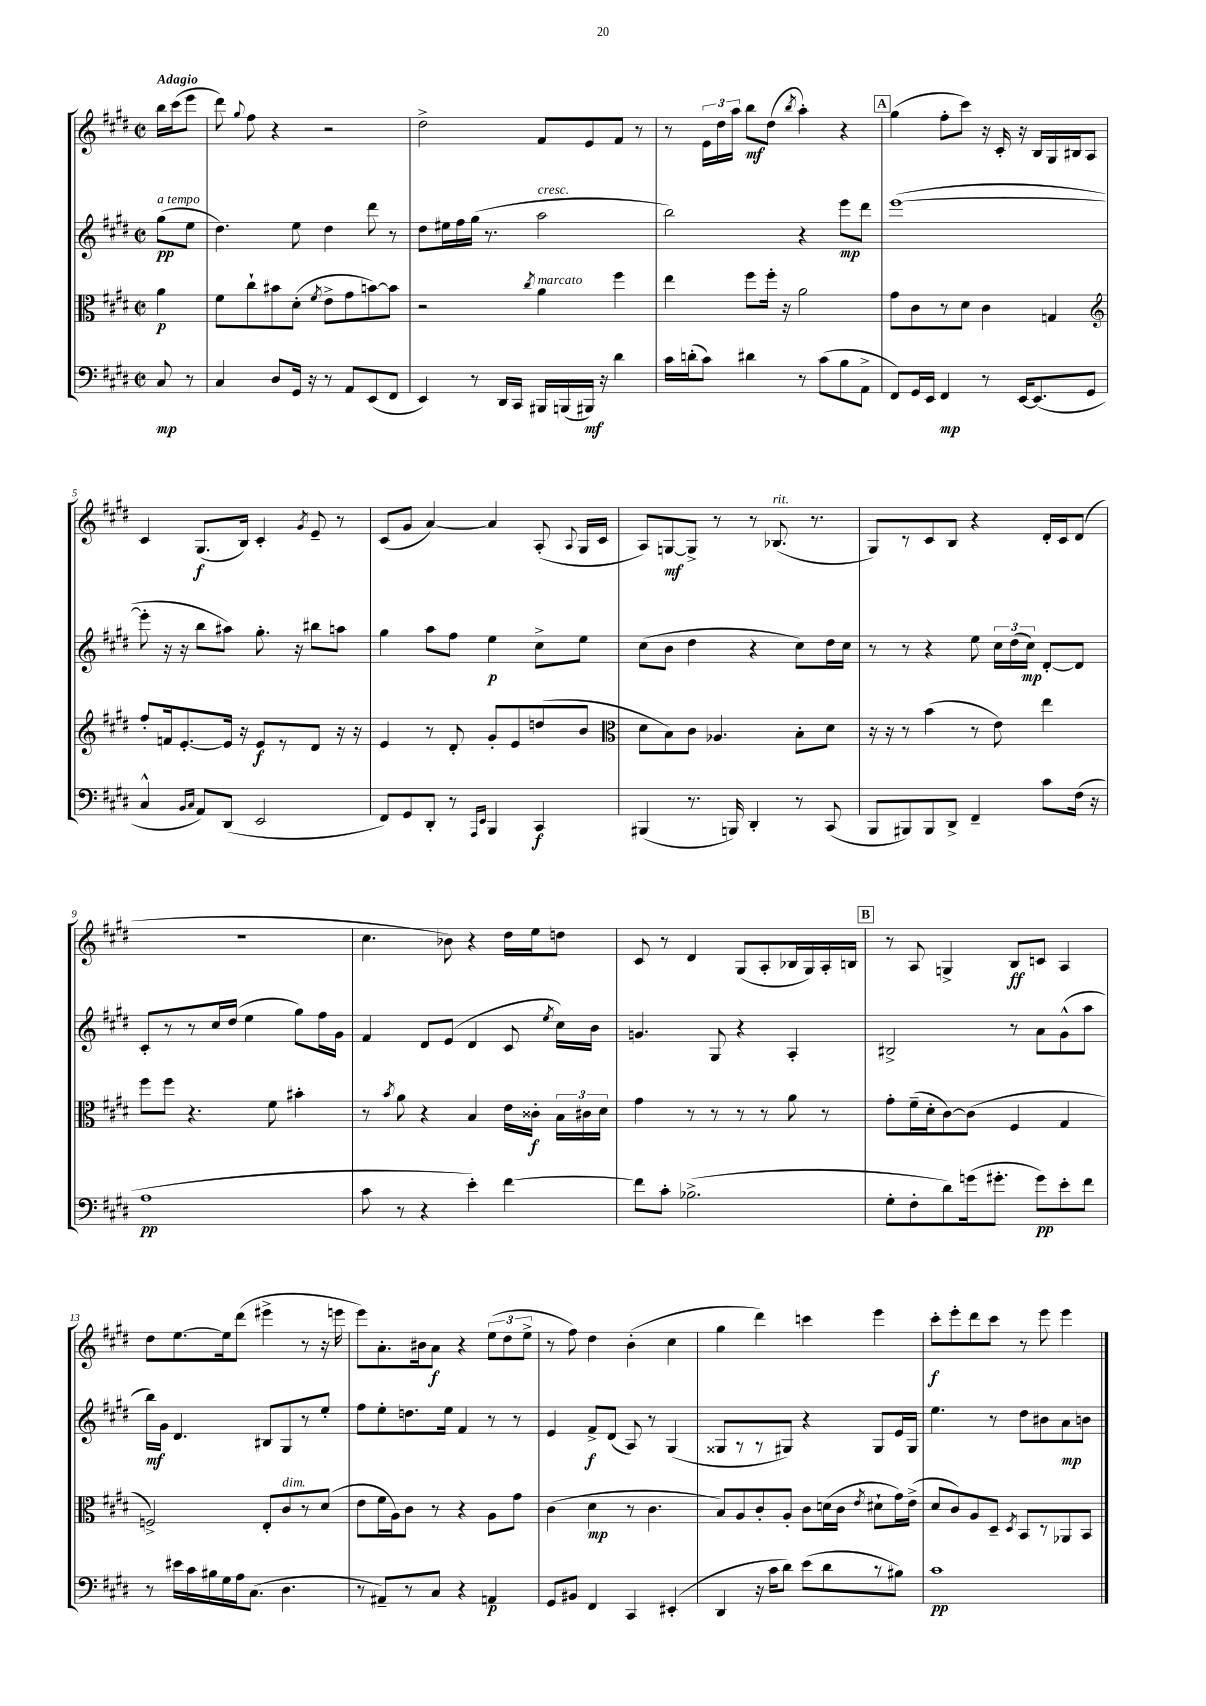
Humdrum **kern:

**kern	**dynam	**kern	**dynam	**kern	**dynam	**kern	**dynam
*part4	*part4	*part3	*part3	*part2	*part2	*part1	*part1
*staff4	*staff4	*staff3	*staff3	*staff2	*staff2	*staff1	*staff1
*clefF4	*	*clefC3	*	*clefG2	*	*clefG2	*
*k[f#c#g#d#]	*	*k[f#c#g#d#]	*	*k[f#c#g#d#]	*	*k[f#c#g#d#]	*
*M2/2	*	*M2/2	*	*M2/2	*	*M2/2	*
*met(c|)	*	*met(c|)	*	*met(c|)	*	*met(c|)	*
=	=	=	=	=	=	=	=
!	!	!	!	!	!	!LO:TX:a:B:t=Adagio	!
!	!	!	!	!LO:TX:a:i:t=a tempo	!	!	!
8C#/	mp	4a\	p	(8gg#\L	pp	16bb\LL	.
.	.	.	.	.	.	(16ccc#\J	.
8r	.	.	.	8ee\J	.	8eee\J	.
=1	=1	=1	=1	=1	=1	=1	=1
4C#/	.	8f#\L	.	4.dd#\)	.	8ddd#\)	.
.	.	.	.	.	.	8qqgg#/	.
.	.	8cc#`\	.	.	.	8ff#\	.
8D#/L	.	8b#X\	.	.	.	4r	.
16GG#/Jk	.	(8d#'\J	.	8ee\	.	.	.
16r	.	.	.	.	.	.	.
.	.	8qf#/	.	.	.	.	.
8r	.	8e^\L	.	4dd#\	.	2r	.
8AA/L	.	8g#\	.	.	.	.	.
(8EE/	.	[8bn\)	.	8ddd#\	.	.	.
8FF#/J	.	8b\J]	.	8r	.	.	.
=2	=2	=2	=2	=2	=2	=2	=2
4EE/)	.	2r	.	8dd#\L	.	2dd#^\	.
.	.	.	.	16ee#X\L	.	.	.
.	.	.	.	16ff#\	.	.	.
8r	.	.	.	(16gg#\JJ	.	.	.
.	.	.	.	8.r	.	.	.
16DD#/LL	.	.	.	.	.	.	.
16CC#/JJ	.	.	.	.	.	.	.
.	.	8qcc#/	.	.	.	.	.
!	!	!	!	!LO:TX:a:i:t=cresc.	!	!	!
!	!	!LO:TX:a:i:t=marcato	!	!	!	!	!
16BBB#X/LL	.	4a\	.	2aa\	.	8f#/L	.
(16BBBn/	.	.	.	.	.	.	.
16BBB#X/JJ)	mf	.	.	.	.	8e/	.
16r	.	.	.	.	.	.	.
4d#\	.	4ff#\	.	.	.	8f#/J	.
.	.	.	.	.	.	8r	.
=3	=3	=3	=3	=3	=3	=3	=3
16c#\LL	.	4ee\	.	2bb\)	.	8r	.
(16dn'\J	.	.	.	.	.	.	.
8c#\J)	.	.	.	.	.	24e\LL	.
.	.	.	.	.	.	24dd#\	.
.	.	.	.	.	.	24aa\JJ	.
4d#X\	.	8ff#\L	.	.	.	8bb\L	mf
.	.	16ff#'\Jk	.	.	.	(8dd#\J	.
.	.	16r	.	.	.	.	.
.	.	.	.	.	.	8qbb/	.
8r	.	2a\	.	4r	.	4aa'\)	.
(8c#\L	.	.	.	.	.	.	.
8B\	.	.	.	8eee\L	mp	4r	.
8AA^\J	.	.	.	8ddd#\J	.	.	.
!!LO:REH:place=s1:t=A
=4	=4	=4	=4	=4	=4	=4	=4
8FF#/L)	.	8g#\L	.	([1eee	.	(4gg#\	.
16GG#/L	.	8c#\	.	.	.	.	.
16EE/JJ	.	.	.	.	.	.	.
4FF#/	mp	8r	.	.	.	8ff#'\L	.
.	.	8d#\J	.	.	.	8ccc#\J)	.
8r	.	4c#\	.	.	.	16r	.
.	.	.	.	.	.	16c#'/	.
[16EE/KL	.	.	.	.	.	16r	.
(8.EE/]	.	.	.	.	.	16B/LL	.
.	.	4Gn/	.	.	.	16G#/	.
.	.	.	.	.	.	16B#X/J	.
8GG#/J	.	.	.	.	.	8A/J	.
!!LO:LB:g=z
=5	=5	=5	=5	=5	=5	=5	=5
*	*	*clefG2	*	*	*	*	*
4C#^^/	.	8ff#'/L	.	8eee'\]	.	4c#/	.
.	.	16fn/k	.	16r	.	.	.
.	.	[8.e'/	.	16r	.	.	.
16qqBB/LL	.	.	.	.	.	.	.
16qqC#/JJ	.	.	.	.	.	.	.
8AA/L)	.	.	.	8bb\L	.	(8.G#/L	f
(8DD#/J	.	16e/Jk]	.	8aa#X\J)	.	.	.
.	.	16r	.	.	.	16B/Jk)	.
2EE/	.	8e/L	f	8.gg#'\	.	4c#'/	.
.	.	8r	.	.	.	.	.
.	.	.	.	16r	.	.	.
.	.	.	.	.	.	8qg#/	.
.	.	8d#/J	.	8bb#X\L	.	8e~/	.
.	.	16r	.	8aan\J	.	8r	.
.	.	16r	.	.	.	.	.
=6	=6	=6	=6	=6	=6	=6	=6
8FF#/L)	.	4e/	.	4gg#\	.	(8c#/L	.
8GG#/	.	.	.	.	.	8g#/J	.
8DD#'/J	.	8r	.	8aa\L	.	[4a/)	.
8r	.	8d#'/	.	8ff#\J	.	.	.
16qqAAA/LL	.	.	.	.	.	.	.
16qqEE/JJ	.	.	.	.	.	.	.
4BBB/	.	8g#'/L	.	4ee\	p	4a/]	.
.	.	8e/	.	.	.	.	.
4CC#/	f	(8ddn/	.	8cc#^\L	.	(8A'/	.
.	.	.	.	.	.	8qqA/	.
.	.	8b/J	.	8ee\J	.	16G#/LL	.
.	.	.	.	.	.	16c#/JJ	.
=7	=7	=7	=7	=7	=7	=7	=7
*	*	*clefC3	*	*	*	*	*
(4BBB#X/	.	8d#\L	.	(8cc#\L	.	8A/L)	.
.	.	8B\)	.	8b\J	.	[8Gn/	mf
8.r	.	8c#\J	.	4dd#\	.	8G^/J]	.
.	.	4.A-X/	.	.	.	8r	.
16BBBn/)	.	.	.	.	.	.	.
4DD#'/	.	.	.	4r	.	8r	.
!	!	!	!	!	!	!LO:TX:a:i:t=rit.	!
.	.	.	.	.	.	(8.B-X/	.
8r	.	8B'\L	.	8cc#\L)	.	.	.
.	.	.	.	.	.	8.r	.
(8CC#/	.	8d#\J	.	16dd#\L	.	.	.
.	.	.	.	16cc#\JJ	.	.	.
=8	=8	=8	=8	=8	=8	=8	=8
8BBB/L	.	16r	.	8r	.	8G#/L)	.
.	.	16r	.	.	.	.	.
8BBB#X/)	.	8r	.	8r	.	8r	.
8BBB#/	.	(4b\	.	4r	.	8c#/	.
8DD#^/J	.	.	.	.	.	8B/J	.
4FF#~/	.	8r	.	8ee\	.	4r	.
.	.	8e\)	.	24cc#\LL	.	.	.
.	.	.	.	(24dd#\	.	.	.
.	.	.	.	24cc#\JJ)	mp	.	.
8c#\L	.	4ee\	.	[8d#'/L	.	16d#'/LL	.
.	.	.	.	.	.	16c#/J	.
(16F#\Jk	.	.	.	8d#/J]	.	(8d#/J	.
16r	.	.	.	.	.	.	.
!!LO:LB:g=z
=9	=9	=9	=9	=9	=9	=9	=9
1A	pp	8ff#\L	.	8c#'/L	.	1r	.
.	.	8ff#\J	.	8r	.	.	.
.	.	4.r	.	8r	.	.	.
.	.	.	.	16cc#/L	.	.	.
.	.	.	.	(16dd#/JJ	.	.	.
.	.	.	.	4ee\	.	.	.
.	.	8f#\	.	.	.	.	.
.	.	4b#X'\	.	8gg#\L)	.	.	.
.	.	.	.	16ff#\L	.	.	.
.	.	.	.	16g#\JJ	.	.	.
=10	=10	=10	=10	=10	=10	=10	=10
8c#\	.	8r	.	4f#/	.	4.cc#\	.
.	.	8qb/	.	.	.	.	.
8r	.	8a\	.	.	.	.	.
4r	.	4r	.	8d#/L	.	.	.
.	.	.	.	(8e/J	.	8b-X\)	.
4e'\)	.	4B/	.	4d#/	.	4r	.
[4f#\	.	16e\LL	.	8c#/	.	16dd#\LL	.
.	.	16c##X'\JJ	f	.	.	16ee\J	.
.	.	.	.	8qee/	.	.	.
.	.	24B\LL	.	16cc#\LL)	.	8ddn\J	.
.	.	24c#X\	.	.	.	.	.
.	.	.	.	16b\JJ	.	.	.
.	.	24d#\JJ	.	.	.	.	.
=11	=11	=11	=11	=11	=11	=11	=11
8f#\L]	.	4g#\	.	4.gn/	.	8c#/	.
8c#'\J	.	.	.	.	.	8r	.
(2.B-X^\	.	8r	.	.	.	4d#/	.
.	.	8r	.	8G#/	.	.	.
.	.	8r	.	4r	.	(8G#/L	.
.	.	8r	.	.	.	8A'/	.
.	.	8a\	.	4A'/	.	16B-X/L	.
.	.	.	.	.	.	16G#/)	.
.	.	8r	.	.	.	16A'/	.
.	.	.	.	.	.	16Bn/JJ	.
!!LO:REH:place=s1:t=B
=12	=12	=12	=12	=12	=12	=12	=12
8G#'\L	.	8g#'\L	.	2B#X^/	.	8r	.
8F#'\	.	(16f#~\L	.	.	.	8A/	.
.	.	16d#'\J	.	.	.	.	.
8d#\)	.	[8c#\)	.	.	.	4Gn^/	.
(16gn\k	.	(8c#\J]	.	.	.	.	.
8.g#X'\J	.	.	.	.	.	.	.
.	.	4F#/	.	8r	.	8B/L	ff
8g#\L)	pp	.	.	8a\L	.	8cn/J	.
8e'\	.	4G#/	.	(8g#^^\	.	4A/	.
8f#\J	.	.	.	8aa\J	.	.	.
!!LO:LB:g=z
=13	=13	=13	=13	=13	=13	=13	=13
8r	.	2Fn^/)	.	16bb\LL)	mf	8dd#\L	.
.	.	.	.	16g#\JJ	.	.	.
16e#X\LL	.	.	.	4.d#/	.	[8.ee\	.
16c#\	.	.	.	.	.	.	.
16B#X\	.	.	.	.	.	.	.
16G#\	.	.	.	.	.	16ee\k]	.
16A\J	.	.	.	.	.	(8ddd#\J	.
(8.C#\J	.	.	.	.	.	.	.
.	.	8E'/L	.	8B#X/L	.	4eee#X^\	.
!	!	!LO:TX:a:i:t=dim.	!	!	!	!	!
4.D#\	.	8c#/	.	8G#/	.	.	.
.	.	8r	.	8r	.	8r	.
.	.	(8d#/J	.	8ee'/J	.	16r	.
.	.	.	.	.	.	16eeen\	.
=14	=14	=14	=14	=14	=14	=14	=14
8r	.	8e\L	.	8ff#\L	.	8eee\L)	.
8AA#X~/L)	.	16f#\L	.	8ee'\	.	8.a'\	.
.	.	16A\J)	.	.	.	.	.
8r	.	8c#\J	.	8.ddn\	.	.	.
.	.	.	.	.	.	16b#X\k	.
8C#/J	.	8r	.	.	.	8a\J	f
.	.	.	.	16ee\Jk	.	.	.
4r	.	4r	.	4f#/	.	4r	.
4AAn/	p	8A\L	.	8r	.	(12ee\L	.
.	.	.	.	.	.	12dd#\	.
.	.	8g#\J	.	8r	.	.	.
.	.	.	.	.	.	12ee^\J	.
=15	=15	=15	=15	=15	=15	=15	=15
8GG#/L	.	(4c#\	.	4e/	.	8r	.
8BB#X/J	.	.	.	.	.	8ff#\)	.
4FF#/	.	4d#\	mp	8f#^/L	f	4dd#\	.
.	.	.	.	(8d#/J	.	.	.
4CC#/	.	8r	.	8A/)	.	(4b'\	.
.	.	4.c#\	.	8r	.	.	.
(4EE#X'/	.	.	.	(4G#/	.	4cc#\	.
=16	=16	=16	=16	=16	=16	=16	=16
4DD#/	.	8B/L)	.	8G##X/L	.	4gg#\	.
.	.	8A/	.	8r	.	.	.
16r	.	8c#'/	.	8r	.	4ddd#\)	.
16c#\KL	.	.	.	.	.	.	.
8d#\J)	.	8A'/J	.	8G#X/J)	.	.	.
(8e\L	.	8c#\L	.	4r	.	4cccn\	.
8d#\	.	(16dn\L	.	.	.	.	.
.	.	16c#\JJ	.	.	.	.	.
.	.	8qe/	.	.	.	.	.
8r	.	8d#X`\L	.	8G#/L	.	4eee\	.
8B#X\J)	.	16g#\L)	.	16e/L	.	.	.
.	.	(16e^\JJ	.	16G#/JJ	.	.	.
=17	=17	=17	=17	=17	=17	=17	=17
1c#	pp	8d#/L	.	4.ee\	.	8ccc#'\L	f
.	.	8c#/)	.	.	.	8eee'\	.
.	.	8A/	.	.	.	8ddd#\	.
.	.	8D#~/J	.	8r	.	8ccc#\J	.
.	.	8qD#/	.	.	.	.	.
.	.	8BB/L	.	8dd#\L	.	8r	.
.	.	8r	.	8b#X\	.	8eee\	.
.	.	8AA-X/	.	8a\	mp	4eee\	.
.	.	8BB/J	.	8bn\J	.	.	.
==	==	==	==	==	==	==	==
*-	*-	*-	*-	*-	*-	*-	*-
